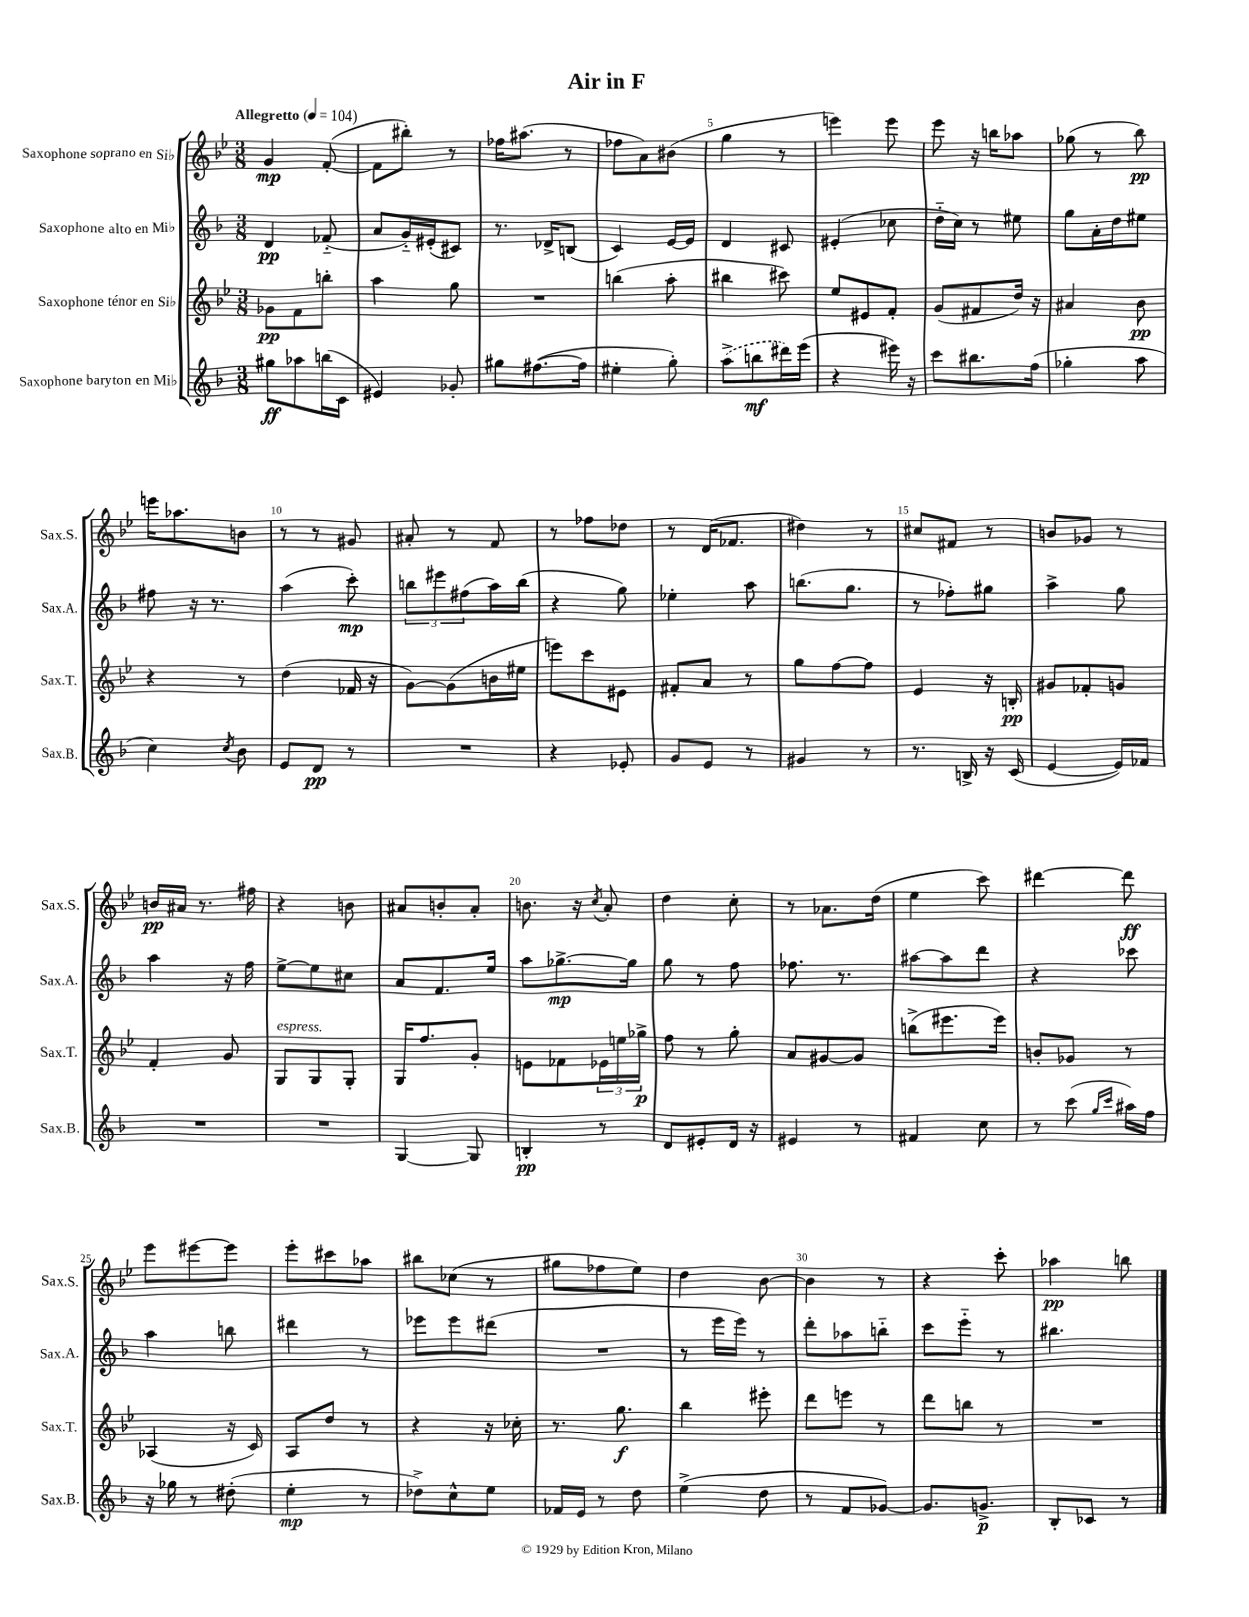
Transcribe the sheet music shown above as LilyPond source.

\header { title = "Air in F" }
<<
\new StaffGroup <<
\new Staff = "s0" \with { instrumentName = "Saxophone soprano en Sib" shortInstrumentName = "Sax.S." } {
    \clef treble \key bes \major \numericTimeSignature \time 3/8 \tempo "Allegretto" 4 = 104
    g'4\mp f'8~-.( |
    f'8 bis''8-.) r8 |
    fes''16 ais''8.( r8 |
    fes''8 a'8) bis'8( |
    g''4 r8 |
    e'''4) e'''8 |
    ees'''8 r16 b''16 aes''8 |
    ges''8( r8 bes''8\pp) |
    e'''16 aes''8. b'8 |
    r8 r8 gis'8 |
    ais'8-. r8 f'8 |
    r8 fes''8 des''8 |
    r8 d'16( fes'8. |
    dis''4) r8 |
    cis''8 fis'8 r8 |
    b'8 ges'8 r8 |
    b'16\pp ais'16 r8. fis''16 |
    r4 b'8 |
    ais'8 b'8-. ais'8-. |
    b'8. r16 \acciaccatura { c''8 } a'8-. |
    d''4 c''8-. |
    r8 aes'8. d''16( |
    ees''4 c'''8) |
    dis'''4~ dis'''8\ff |
    ees'''8 eis'''8~ eis'''8 |
    ees'''8-. cis'''8 aes''8 |
    bis''8 ces''8( r8 |
    gis''8 fes''8 ees''8) |
    d''4 bes'8~ |
    bes'4 r8 |
    r4 c'''8-. |
    aes''4\pp b''8 \bar "|." |
}
\new Staff = "s1" \with { instrumentName = "Saxophone alto en Mib" shortInstrumentName = "Sax.A." } {
    \clef treble \key f \major \numericTimeSignature \time 3/8
    d'4\pp fes'8-_( |
    a'8 g'16-_) eis'16-.( cis'8) |
    r8. des'16-> b8( |
    c'4) e'16~ e'16 |
    d'4 cis'8 |
    eis'4-.( ces''8 |
    d''16-_ c''16) r8 eis''8 |
    g''8 a'16-. d''16 eis''8 |
    fis''8 r16 r8. |
    a''4( c'''8-.\mp) |
    \tuplet 3/2 { b''8 eis'''8 fis''8( } a''16) b''16( |
    r4 g''8) |
    ees''4-. a''8 |
    b''8.( g''8. |
    r8 fes''8-.) gis''8 |
    a''4-> g''8 |
    a''4 r16 f''16 |
    e''8~-> e''8 cis''8 |
    a'8 f'8. e''16 |
    a''8 ges''8.~->\mp ges''16 |
    g''8 r8 f''8 |
    fes''8. r8. |
    ais''8~ ais''8 d'''8 |
    r4 ces'''8 |
    a''4 b''8 |
    dis'''4 r8 |
    ees'''8 ees'''8 dis'''8( |
    R4. |
    r8 e'''16 e'''16) r8 |
    d'''8-. aes''8 b''8-_ |
    c'''8 e'''8-_ r8 |
    bis''4. \bar "|." |
}
\new Staff = "s2" \with { instrumentName = "Saxophone ténor en Sib" shortInstrumentName = "Sax.T." } {
    \clef treble \key bes \major \numericTimeSignature \time 3/8
    ges'8\pp f'8 b''8-. |
    a''4 g''8 |
    R4. |
    b''4( a''8-. |
    bis''4 cis'''8) |
    ees''8 eis'8 f'8-. |
    g'8( fis'8 d''16) r16 |
    ais'4 bes'8\pp |
    r4 r8 |
    d''4( fes'16 r16 |
    g'8~) g'8( b'16 eis''16 |
    e'''8) c'''8 eis'8 |
    fis'8-. a'8 r8 |
    g''8 f''8~ f''8 |
    ees'4 r16 b16-.\pp |
    gis'8 fes'8-. g'8 |
    f'4-. g'8 |
    g8^\markup { \italic "espress." } g8 g8-. |
    g16 f''8. g'8-. |
    e'8 fes'8 \tuplet 3/2 { ees'16 e''16 ges''16->\p } |
    f''8 r8 g''8-. |
    a'8 gis'8~ gis'8 |
    b''8->( eis'''8. eis'''16) |
    b'8-. ges'8 r8 |
    aes4( r16 c'16) |
    a8 d''8 r8 |
    r4 r16 ces''16-. |
    r8. g''8.\f |
    bes''4 eis'''8-. |
    d'''8 e'''8 r8 |
    d'''8 b''8 r8 |
    R4. \bar "|." |
}
\new Staff = "s3" \with { instrumentName = "Saxophone baryton en Mib" shortInstrumentName = "Sax.B." } {
    \clef treble \key f \major \numericTimeSignature \time 3/8
    gis''8\ff aes''8 b''16( c'16 |
    eis'4) ges'8-. |
    gis''8 fis''8.~( fis''16 |
    eis''4-. g''8-.) |
    \once \slurDashed a''8->( b''8\mf dis'''16) e'''16( |
    r4 eis'''16) r16 |
    c'''8 bis''8. f''16( |
    ges''4-. a''8 |
    c''4) \acciaccatura { c''8 } bes'8 |
    e'8 d'8\pp r8 |
    R4. |
    r4 ees'8-. |
    g'8 e'8 r8 |
    gis'4 r8 |
    r8. b16-> r16 c'16( |
    e'4~ e'16) fes'16 |
    R4. |
    R4. |
    g4~ g8 |
    b4-.\pp r8 |
    d'8 eis'8-. d'16 r16 |
    eis'4 r8 |
    fis'4 c''8 |
    r8 c'''8( \grace { g''16 c'''16 } ais''16) f''16 |
    r16 ges''16 r8 dis''8-.( |
    e''4-.\mp r8 |
    des''8->) c''8-^ e''8 |
    fes'16 e'16 r8 d''8 |
    e''4->( d''8 |
    r8 f'8 ges'8~) |
    ges'8. g'8.->\p |
    bes8-. ces'8 r8 \bar "|." |
}
>>
>>
\layout { \context { \Score \override BarNumber.break-visibility = ##(#f #t #t) barNumberVisibility = #(every-nth-bar-number-visible 5) } }
